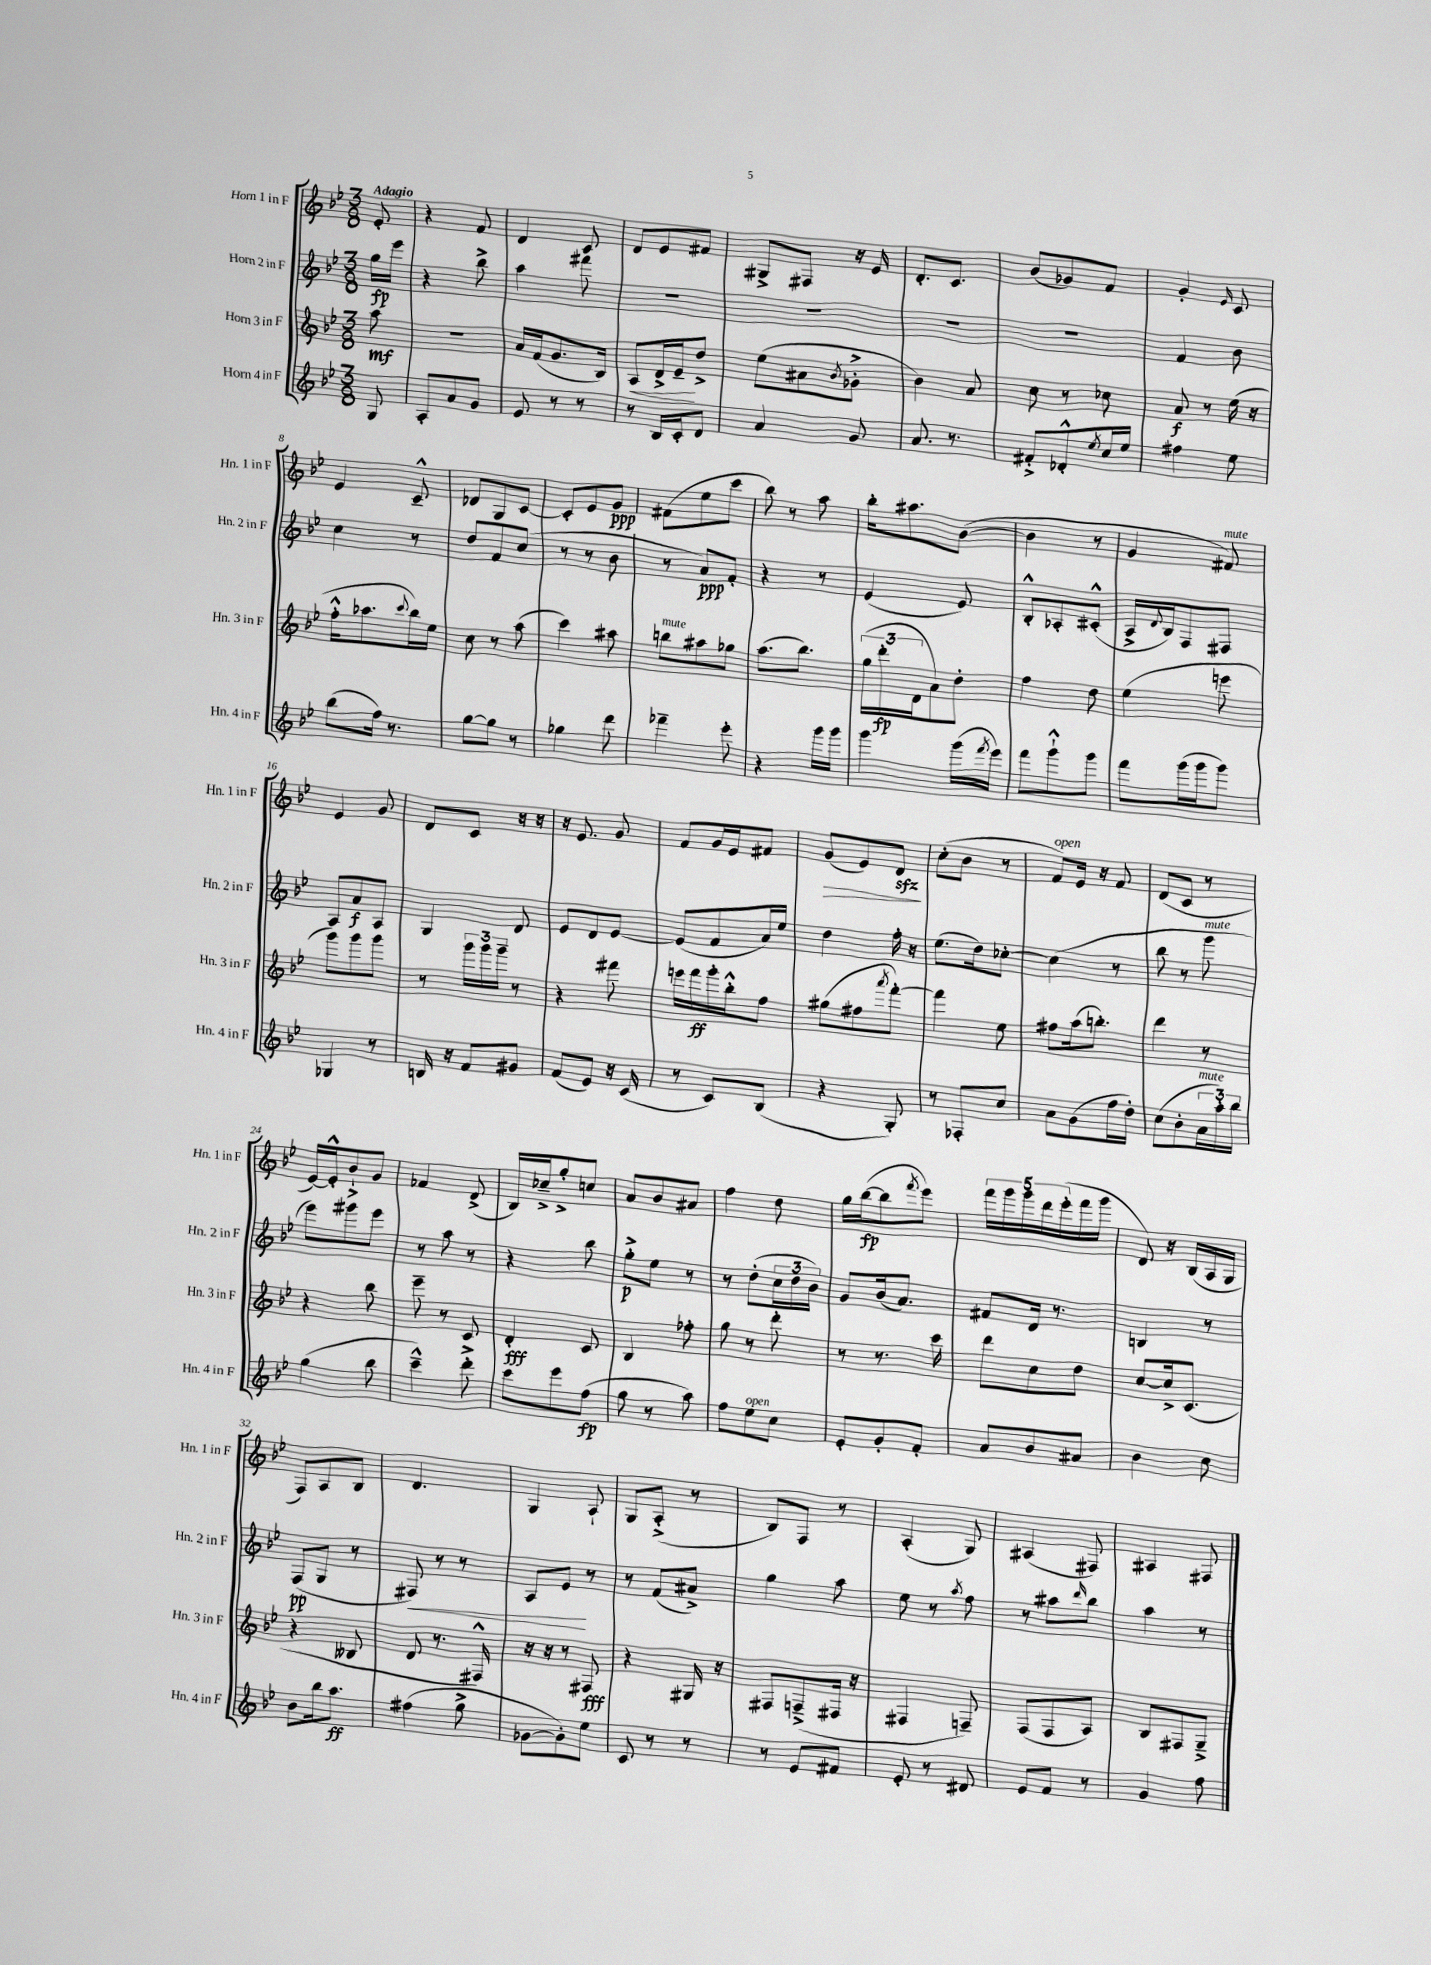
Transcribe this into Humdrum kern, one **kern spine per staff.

**kern	**kern	**kern	**kern
*staff4	*staff3	*staff2	*staff1
*clefG2	*clefG2	*clefG2	*clefG2
*k[b-e-]	*k[b-e-]	*k[b-e-]	*k[b-e-]
*M3/8	*M3/8	*M3/8	*M3/8
8G	8aa	16gg	8e-'
.	.	16eee-	.
=	=	=	=
8A'	4.r	4r	4r
8a	.	.	.
8g	.	8bb-^	8f
=	=	=	=
8e-	16a	4aa	4d
.	(16f	.	.
8r	8.g	.	.
8r	.	8fff#	8c
.	16B-)	.	.
=	=	=	=
8r	8A	4.r	8d
16B-	16d^	.	8e-
16c'	16e-~	.	.
8d	8dd^	.	8f#
=	=	=	=
4a	(8ee-	4.r	8G#^
.	8a#	.	8F#
.	8qb-	.	.
8g	8g-'^	.	16r
.	.	.	16e-
=	=	=	=
8.a	4b-)	4.r	8.d'
8.r	.	.	8.c
.	8a	.	.
=	=	=	=
8f#'^	8cc	4.r	(8b-
8d-'^^	8r	.	8g-)
8qee-	.	.	.
16cc	8cc-	.	8f
16ee-	.	.	.
=	=	=	=
4ff#	8a	4f	4g'
.	8r	.	.
.	.	.	16qqe-
8ee-	(16ee-	8b-	8c
.	16r	.	.
=	=	=	=
(8bb-	16ff'^^	4cc	4e-
.	8.aa-	.	.
16ff)	.	.	.
8.r	.	.	.
.	8qqccc	.	.
.	16bb-)	8r	8c~^^
.	16ee-	.	.
=	=	=	=
[8gg	8cc	8dd	8d-
8gg]	8r	8f	8G
8r	(8aa	(8cc	[8c
=	=	=	=
4gg-	4ccc)	8r	8c']
.	.	8r	8e-
8ddd	8aa#	8b-	8g
=	=	=	=
4fff-~	8bb	8r	(8f#
.	8aa#	8a)	8ee-
8eee-'	8gg-	8f'	8ccc
=	=	=	=
4r	(8.aa	4r	8bb-)
.	.	.	8r
.	8.bb-)	.	.
16ggg	.	8r	8aa
16ggg	.	.	.
=	=	=	=
4ggg	(24gg	(4e-	16bb-'
.	24ddd'	.	.
.	.	.	8.aa#
.	24d	.	.
.	8a)	.	.
(16ggg	8dd'	8e-)	([8b-
8qfff	.	.	.
16eee-)	.	.	.
=	=	=	=
8fff	4ff	8B-'^^	4b-]
8ggg`^^	.	8A-'	.
8ggg	8dd	(8c#'^^	8r
=	=	=	=
8fff	(4ee-	16A^	4g
.	.	8qqd	.
.	.	16B-)	.
(16ggg	.	8F	.
16ggg	.	.	.
8ggg)	8eee	8F#	8f#)
=	=	=	=
4G-	8ggg)	8A	4e-
.	8ggg	8a	.
8r	8ggg	8A	8g
=	=	=	=
16B	8r	4G	8d
16r	.	.	.
8f	24ggg	.	8c
.	24ggg	.	.
.	24ggg~	.	.
8g#	8r	8d	16r
.	.	.	16r
=	=	=	=
(8f	4r	8e-	16r
.	.	.	8.e-
8e-)	.	8d	.
16r	8fff#	[8e-	8g
(16c	.	.	.
=	=	=	=
8r	16eee	(8e-]	8f
.	16fff	.	.
8c)	16ggg'	8f	16g
.	16bb-'^^	.	16e-
(8B-	8ff	16a)	8f#
.	.	16ee-	.
=	=	=	=
4r	(8gg#	4dd	(8g
.	8ff#	.	8e-)
.	8qaaa	.	.
8G')	[8fff')	16ff'	8d
.	.	16r	.
=	=	=	=
8r	4fff]	(8.ee-	(8cc'
8F-'	.	.	8b-
.	.	16dd)	.
8cc	8ee-	[8cc-'	8r
=	=	=	=
8a	8ff#	(4cc-]	8f)
(8g	(16aa	.	16e-
.	8.bb')	.	16r
16ff	.	8r	8f
16dd')	.	.	.
=	=	=	=
(8cc	4ddd	8bb-	(8d
8b-'	.	8r	8c
24a	8r	8ggg	8r
24aa')	.	.	.
24bb-	.	.	.
=	=	=	=
(4gg	4r	8eee-)	[16e-)
.	.	.	16e-'^^]
.	.	8ggg#	8b-`^
8bb-	8bb-	8eee-	8g
=	=	=	=
4ccc~^^)	8eee-~	8r	4f-
.	8r	8aa	.
8ddd'^	8c	8r	(8d^
=	=	=	=
8ccc	4d'	4r	16B-)
.	.	.	16cc-~^
8eee-	.	.	8gg'^
(8ff	8c	8bb-	8cc
=	=	=	=
8gg	4B-	8gg'^	8a
8r	.	8ee-	8b-
8aa)	8ff-'	8r	8a#
=	=	=	=
8ff	8gg	8r	4ff
8ee-	8r	(8dd'	.
8cc	8ddd'	24cc	8dd
.	.	24dd	.
.	.	24b-)	.
=	=	=	=
8e-'	8r	8g	16gg
.	.	.	([16bb-
8g'	8.r	(16b-	8bb-]
.	.	8.a)	.
.	.	.	8qfff
8f'	.	.	8eee-)
.	16ccc	.	.
=	=	=	=
8a	8ddd	8f#	20fff
.	.	.	20ggg
.	.	.	20ggg
8b-	8cc	16d	.
.	.	.	20ddd
.	.	8.r	.
.	.	.	(20eee-'
8a#	8dd	.	16fff
.	.	.	16ggg
=	=	=	=
4b-	[8cc	4B	8d)
.	16cc^]	.	16r
.	(8.c	.	(16B-
8cc	.	8r	16A
.	.	.	16G
=	=	=	=
8b-	4r	(8F	8F)
16bb-	.	8G	8A
8.aa	.	.	.
.	8B--	8r	8B-
=	=	=	=
(4ff#	8d	8F#)	4.d
.	8.r	8r	.
8gg^	.	8r	.
.	16F#^^)	.	.
=	=	=	=
[8g-	16r	8A	4G
.	16r	.	.
8g-'])	8r	8e-	.
8ee-	8F#	8r	8A`
=	=	=	=
8c	4r	8r	8G
8r	.	(8f	(8A'^
8r	16G#	8a#^)	8r
.	16r	.	.
=	=	=	=
8r	8F#	4gg	8B-)
8e-	(8F~^	.	8F
8f#	16F#	8aa	8r
.	16r	.	.
=	=	=	=
8e-'	4F#	8ee-	(4A'
8r	.	8r	.
.	.	8qaa	.
8d#	8F~)	8ff	8G)
=	=	=	=
8e-	(8F	8r	(4A#
8f	8F	8aa#	.
.	.	16qqddd	.
8r	8A)	8bb-	8F#)
=	=	=	=
4g	8B-	4aa	4A#
.	8F#	.	.
8ff	8G~^	8r	8F#
==	==	==	==
*-	*-	*-	*-
